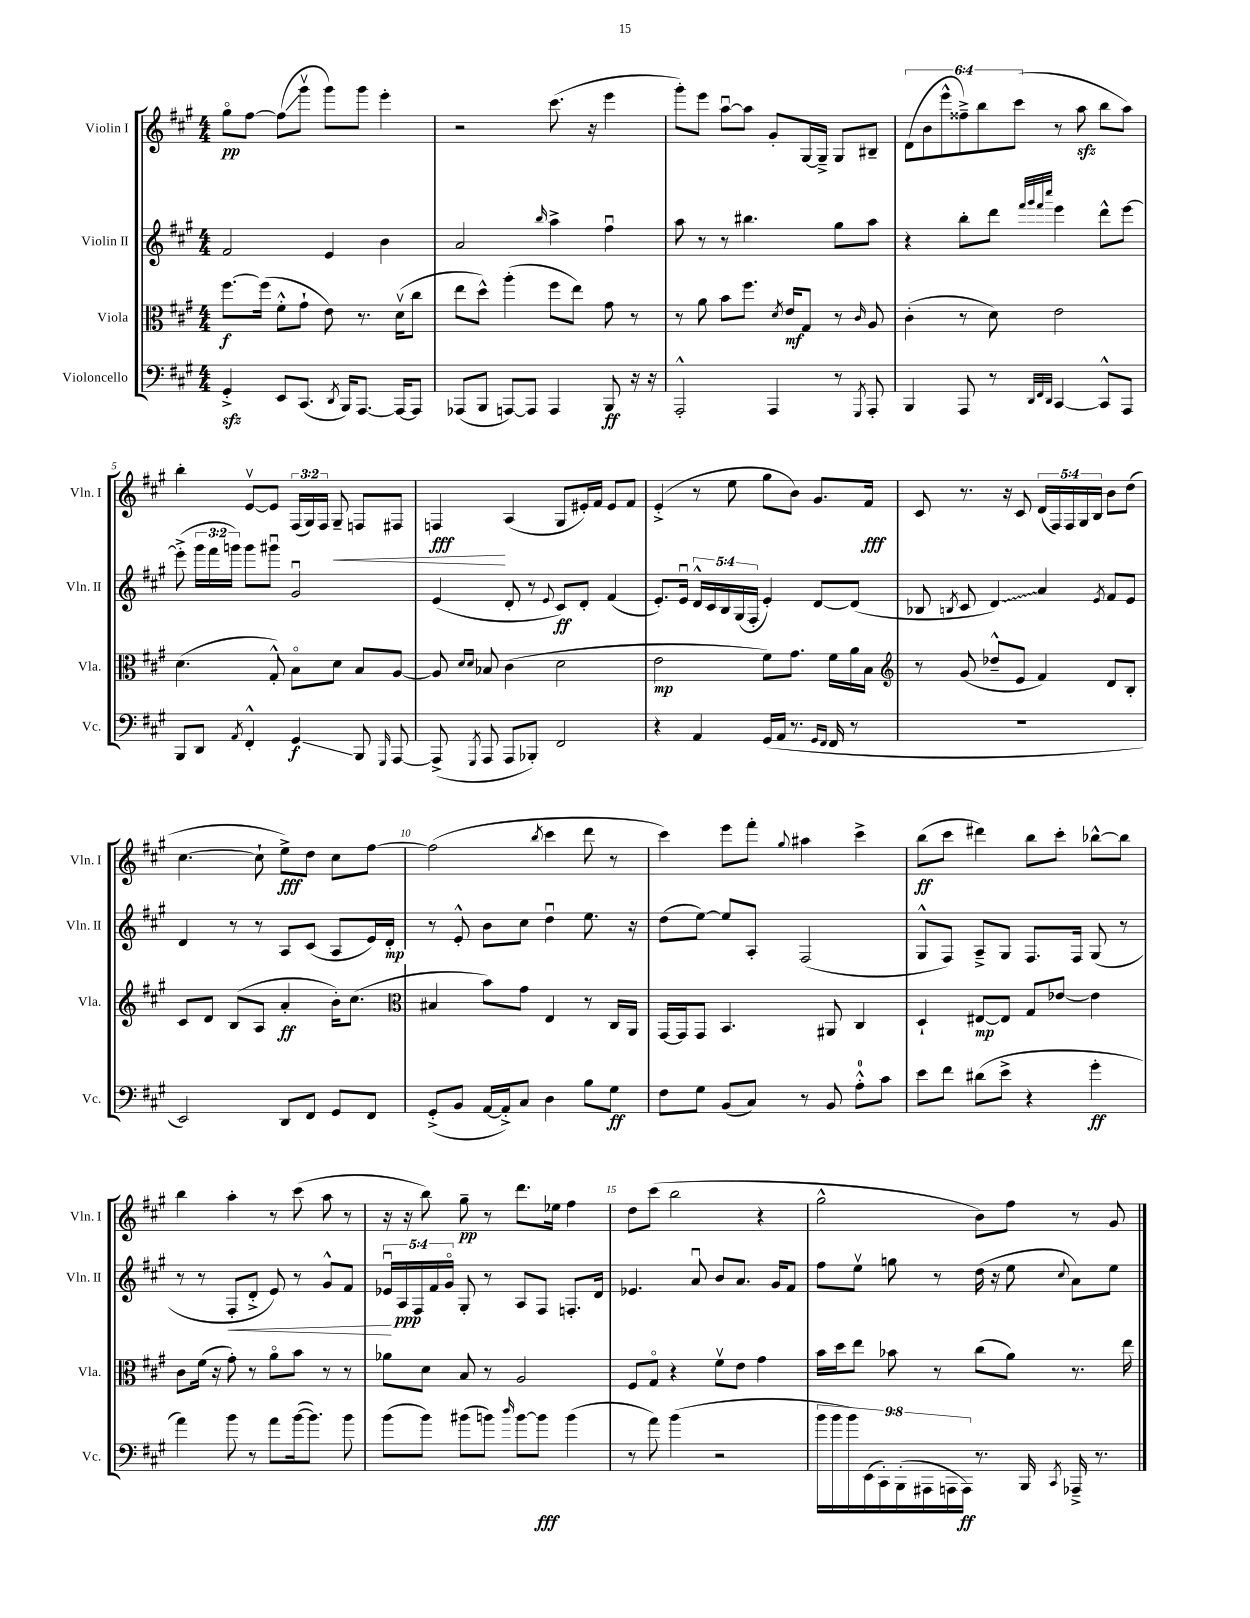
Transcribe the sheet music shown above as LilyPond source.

<<
\new StaffGroup <<
\new Staff = "s0" \with { instrumentName = "Violin I" shortInstrumentName = "Vln. I" } {
    \clef treble \key a \major \numericTimeSignature \time 4/4 \override Staff.TupletNumber.text = #tuplet-number::calc-fraction-text
    \autoBeamOff gis''8[\flageolet\pp fis''8]~ fis''8[\glissando( gis'''8]\upbow gis'''8[) gis'''8] e'''4-. |
    r2 cis'''8.( r16 e'''4 |
    gis'''8[-.) e'''8] a''8[~\downbow a''8] gis'8[-. gis16~ gis16]---> gis8[ bis8]-- |
    \tuplet 6/4 { d'8[( b'8 e'''8-^ fisis''8--->) b''8 cis'''8]( } r8 a''8\sfz b''8[ a''8]) |
    b''4-. e'8[~\upbow e'8] \tuplet 3/2 { fis16[( gis16) fis16] } gis8--\< f8[ fis8] |
    f4\fff\! a4( gis8[ eis'16-.) fis'16] eis'8[ fis'8] |
    e'4-.->( r8 e''8 gis''8[ b'8]) gis'8.[ fis'16]\fff |
    cis'8 r8. r16 cis'8 \tuplet 5/4 { d'16[( fis16) fis16 gis16 b16] } b'8[ d''8]( |
    cis''4.~ cis''8-! e''8[->\fff) d''8] cis''8[ fis''8]~ |
    fis''2( \acciaccatura { b''8 } cis'''4 d'''8 r8 |
    cis'''4) e'''8[ fis'''8]-. \appoggiatura { gis''8 } ais''4 cis'''4-> |
    b''8[\ff( cis'''8] dis'''4) b''8[ cis'''8]-. bes''8[~-^ bes''8] |
    b''4 a''4-. r8 cis'''8( a''8 r8 |
    r16 r16 b''8) gis''8--\pp r8 d'''8.[ ees''16] fis''4 |
    d''8[ cis'''8]( b''2 r4 |
    gis''2-^ b'8[) fis''8] r8 gis'8 \bar "|." |
}
\new Staff = "s1" \with { instrumentName = "Violin II" shortInstrumentName = "Vln. II" } {
    \clef treble \key a \major \numericTimeSignature \time 4/4 \override Staff.TupletNumber.text = #tuplet-number::calc-fraction-text
    \autoBeamOff fis'2 e'4 b'4 |
    a'2 \grace { b''16 } a''4-> fis''4\downbow |
    a''8 r8 r8 bis''4. gis''8[ a''8] |
    r4 b''8[-. d'''8] \grace { fis'''32[ gis'''32 fis'''32 cis''''32] } e'''4 d'''8[-^ e'''8]~ |
    e'''8-.->( \tuplet 3/2 { gis'''16[ fis'''16 g'''16]) } g'''8[ gis'''8]\downbow gis'2\downbow |
    e'4( d'8-. r8 \appoggiatura { e'8 } cis'8[\ff) d'8]-. fis'4( |
    e'8.[-.) e'16]\downbow \tuplet 5/4 { d'16[-^ cis'16 b16 gis16( fis16]-. } e'4-.) d'8[~ d'8]( |
    bes8 \acciaccatura { b8 } cis'8 \once \override Glissando.style = #'zigzag d'4\glissando) a'4 \acciaccatura { e'8 } fis'8[ e'8] |
    d'4 r8 r8 a8[ cis'8]( a8[ e'16) d'16]-.\mp |
    r8 e'8-.-^ b'8[ cis''8] d''4\downbow e''8. r16 |
    d''8[( e''8]~) e''8[ a8]-. fis2( |
    gis8[-^ fis8]) a8[---> gis8] fis8.[ fis16] gis8( r8 |
    r8 r8 fis8[-.\< d'8]-.-> e'8) r8 gis'8[-^ fis'8] |
    \tuplet 5/4 { ees'16[\downbow\! a16\ppp fis16 fis'16 gis'16]\flageolet } gis8-. r8 a8[ fis8] f8.[-. d'16] |
    ees'4. a'8\downbow b'8[ a'8.] gis'16[ fis'8] |
    fis''8[ e''8]\upbow g''8 r8 d''16( r16 e''8 \appoggiatura { cis''8 } a'8[) e''8] \bar "|." |
}
\new Staff = "s2" \with { instrumentName = "Viola" shortInstrumentName = "Vla." } {
    \clef alto \key a \major \numericTimeSignature \time 4/4
    \autoBeamOff fis''8.[~\f fis''16]( fis'8[-.-^ gis'8]-! e'8) r8. d'16[\upbow( cis''8] |
    e''8[ d''8]-^) a''4-.( fis''8[ e''8]) gis'8 r8 |
    r8 a'8 b'8[ fis''8.] \acciaccatura { d'8 } e'16[\mf gis8] r8 \grace { cis'16 } a8 |
    cis'4-.( r8 d'8) e'2 |
    d'4.( gis8-.-^) b8[\flageolet d'8] b8[ a8]~ |
    a8 \grace { d'16[ d'16] } bes8 cis'4( d'2 |
    e'2\mp fis'8[) gis'8.] fis'16[ a'16 b16] |
    \clef treble r8 gis'8( des''8[---^ e'8] fis'4) d'8[ b8]-. |
    cis'8[ d'8] b8[( a8] a'4-.\ff b'16[-.) cis''8.]( |
    \clef alto bis4 b'8[) gis'8] e4 r8 cis16[ a,16] |
    gis,16[~ gis,16 gis,8] b,4. ais,8 cis4 |
    d4-! eis8[~\mp eis8] gis8[ ees'8]~ ees'4 |
    cis'8[ fis'16]( r16 gis'8-.) r8 a'8[\flageolet b'8] r8 r8 |
    aes'8[ d'8] b8 r8 a2 |
    fis8[ gis8]\flageolet r4 fis'8[\upbow e'8] gis'4 |
    b'16[ d''16 e''8] bes'8 r8 cis''8[( a'8]) r8. e''16 \bar "|." |
}
\new Staff = "s3" \with { instrumentName = "Violoncello" shortInstrumentName = "Vc." } {
    \clef bass \key a \major \numericTimeSignature \time 4/4 \override Staff.TupletNumber.text = #tuplet-number::calc-fraction-text
    \autoBeamOff gis,4-.->\sfz e,8[ cis,8.]( \acciaccatura { d,8 } b,,16[) a,,8.]~ a,,16[~ a,,8] |
    aes,,8[( b,,8] a,,8[~) a,,8] a,,4 b,,8\ff r16 r16 |
    a,,2-.-^ a,,4 r8 \acciaccatura { gis,,8 } a,,8-. |
    b,,4 a,,8 r8 \grace { d,32[ fis,32 d,32] } cis,4~ cis,8[-^ a,,8] |
    b,,8[ d,8] \acciaccatura { a,8 } fis,4-.-^ gis,4\glissando\f b,,8 \grace { gis,,16 } a,,8~ |
    a,,8->( \acciaccatura { gis,,8 } a,,8 a,,8[ bes,,8]-.) fis,2 |
    r4 a,4 gis,16[( a,16] r8. \grace { gis,16[ fis,16] } fis,16 r8 |
    R1 |
    e,2) d,8[ fis,8] gis,8[ fis,8] |
    gis,8[-.->( b,8] a,16[~ a,16-.->) cis8] d4 b8[ gis8]\ff |
    fis8[ gis8] b,8[( cis8]) r8 b,8 a8[-0-.-^ cis'8] |
    e'8[ fis'8] dis'8[( e'8]-> r4 gis'4-.\ff |
    a'4) b'8 r8 a'8[ b'16~( b'8.]) b'8 |
    b'8[( b'8]) bis'8[( b'8]) \grace { d''16 } b'8[~ b'8]\fff b'4( |
    r8 a'8) b'4( r2 |
    \tuplet 9/8 { b'16[ b'16 b'16) e,16( cis,16-.) b,,16-.( ais,,16 a,,16 a,,16]\ff) } r8. b,,16 \acciaccatura { cis,8 } aes,,16---> r8. \bar "|." |
}
>>
>>
\layout { \context { \Score \override BarNumber.break-visibility = ##(#f #t #t) barNumberVisibility = #(every-nth-bar-number-visible 5) } }
